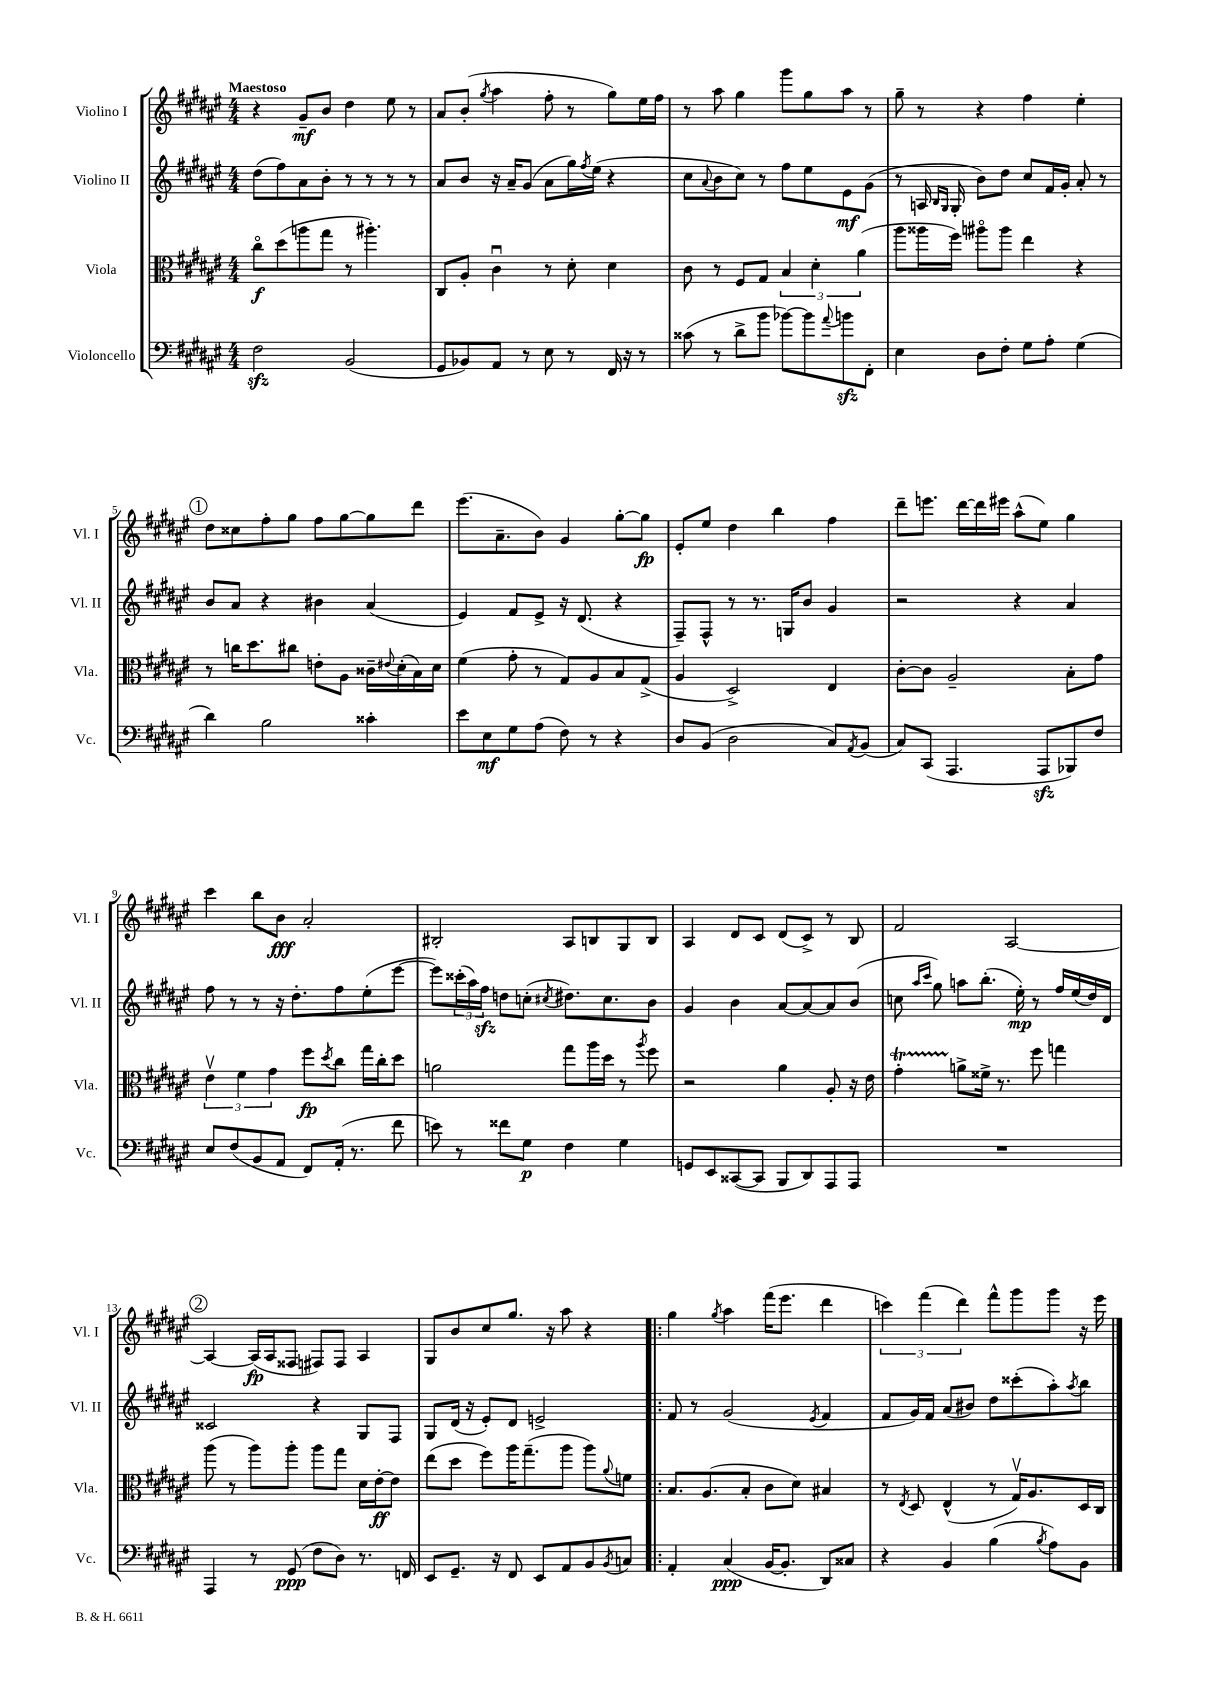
<<
\new StaffGroup <<
\new Staff = "s0" \with { instrumentName = "Violino I" shortInstrumentName = "Vl. I" } {
    \clef treble \key fis \major \numericTimeSignature \time 4/4 \tempo "Maestoso"
    r4 gis'8--\mf b'8 dis''4 eis''8 r8 |
    ais'8 b'8-.( \acciaccatura { gis''8 } ais''4 fis''8-. r8 gis''8) eis''16 fis''16 |
    r8 ais''8 gis''4 gis'''8 gis''8 ais''8 r8 |
    gis''8-- r8 r4 fis''4 eis''4-. |
    \mark \markup { \circle "1" } dis''8 cisis''8 fis''8-. gis''8 fis''8 gis''8~ gis''8 dis'''8 |
    eis'''8.( ais'8.-- b'8) gis'4 gis''8~-. gis''8\fp |
    eis'8-. eis''8 dis''4 b''4 fis''4 |
    dis'''8-- e'''8. dis'''16~ dis'''16 eis'''16 ais''8-^( eis''8) gis''4 |
    cis'''4 b''8 b'8\fff ais'2-. |
    bis2-. ais8 b8 gis8 b8 |
    ais4 dis'8 cis'8 dis'8( cis'8->) r8 b8 |
    fis'2 ais2~ |
    \mark \markup { \circle "2" } ais4~ ais16\fp( ais16 fisis8 fis8) fis8 ais4 |
    gis8 b'8 cis''8 gis''8. r16 ais''8 r4 |
    \bar ".|:" gis''4 \acciaccatura { gis''8 } ais''4 fis'''16( eis'''8. dis'''4 |
    \tuplet 3/2 { c'''4) fis'''4( dis'''4) } fis'''8-^ gis'''8 gis'''8 r16 eis'''16 \bar "|." |
}
\new Staff = "s1" \with { instrumentName = "Violino II" shortInstrumentName = "Vl. II" } {
    \clef treble \key fis \major \numericTimeSignature \time 4/4
    dis''8( fis''8) ais'8 b'8-. r8 r8 r8 r8 |
    ais'8 b'8 r16 ais'16-- gis'8( ais'8 gis''16) \acciaccatura { fis''8 } eis''16( r4 |
    cis''8 \appoggiatura { ais'8 } b'8 cis''8) r8 fis''8 eis''8 eis'8\mf gis'8( |
    r8 a16 \grace { b16 gis16 } gis16-. b'8) dis''8 cis''8 fis'16 gis'16-. ais'8-. r8 |
    \mark \markup { \circle "1" } b'8 ais'8 r4 bis'4 ais'4( |
    eis'4) fis'8 eis'8-> r16 dis'8.( r4 |
    fis8--) fis8-^ r8 r8. g16 b'8 gis'4 |
    r2 r4 ais'4 |
    fis''8 r8 r8 r16 dis''8.-. fis''8 eis''8-.( eis'''8~ |
    eis'''8) \tuplet 3/2 { cisis'''16-.( ais''16) fis''16\sfz } d''8 c''8-.( \acciaccatura { cis''8 } dis''8.) cis''8. b'8 |
    gis'4 b'4 ais'8~ ais'8~ ais'8 b'8( |
    c''8 \grace { ais''16 cis'''16 } gis''8) a''8 b''8.-.( eis''16-.\mp) r8 fis''16 eis''16( dis''16) dis'16 |
    \mark \markup { \circle "2" } cisis'2 r4 gis8 fis8 |
    gis8 dis'16( r16 eis'8-.) dis'8 e'2-> |
    \bar ".|:" fis'8 r8 gis'2( \acciaccatura { eis'8 } fis'4 |
    fis'8 gis'16) fis'16 ais'8( bis'8) dis''8 cisis'''8-.( ais''8-.) \acciaccatura { ais''8 } b''8 \bar "|." |
}
\new Staff = "s2" \with { instrumentName = "Viola" shortInstrumentName = "Vla." } {
    \clef alto \key fis \major \numericTimeSignature \time 4/4
    cis''8\flageolet\f dis''8( a''8 gis''8 r8 ais''4.-.) |
    cis8 ais8-. cis'4\downbow r8 dis'8-. dis'4 |
    cis'8 r8 fis8 gis8 \tuplet 3/2 { b4 dis'4-. ais'4( } |
    ais''8 aisis''16 fis''16) ais''8\flageolet ais''8 eis''4 r4 |
    \mark \markup { \circle "1" } r8 c''16 dis''8. cis''8 e'8-. ais8 cisis'16-- \appoggiatura { eis'8 } dis'16-.( b16) dis'16 |
    fis'4( gis'8-. r8 gis8) ais8 b8 gis8->( |
    ais4 dis2->) eis4 |
    cis'8~-. cis'8 ais2-- b8-. gis'8 |
    \tuplet 3/2 { eis'4\upbow fis'4 gis'4 } fis''8\fp \acciaccatura { dis''8 } cis''8 gis''16 cis''16-. dis''8 |
    a'2 gis''8 ais''16 dis''16 r8 \acciaccatura { ais''8 } fis''8 |
    r2 ais'4 ais8-. r16 eis'16 |
    gis'4-.\startTrillSpan a'8->\stopTrillSpan fisis'16-> r8. fis''8 g''4 |
    \mark \markup { \circle "2" } ais''8( r8 ais''8) ais''8-. ais''8 gis''8 dis'16 eis'16~-.\ff eis'8 |
    eis''8( dis''8 fis''8) ais''16 gis''8.--( ais''8 ais''8) \appoggiatura { ais'8 } f'8 |
    \bar ".|:" b8. ais8.( b8-. cis'8 dis'8) bis4 |
    r8 \acciaccatura { eis8 } dis8 eis4-^( r8 gis16\upbow) ais8. dis16 cis16 \bar "|." |
}
\new Staff = "s3" \with { instrumentName = "Violoncello" shortInstrumentName = "Vc." } {
    \clef bass \key fis \major \numericTimeSignature \time 4/4
    fis2\sfz b,2( |
    gis,8 bes,8) ais,8 r8 eis8 r8 fis,16 r16 r8 |
    cisis'8( r8 dis'8-> b'8 bes'8~) bes'8 \appoggiatura { ais'8 } b'8\sfz fis,8-. |
    eis4 dis8 fis8-. gis8 ais8-. gis4( |
    \mark \markup { \circle "1" } dis'4) b2 cisis'4-. |
    eis'8 eis8\mf gis8 ais8( fis8) r8 r4 |
    dis8 b,8( dis2 cis8) \acciaccatura { ais,8 } b,8( |
    cis8) cis,8( ais,,4. ais,,8\sfz bes,,8) fis8 |
    eis8 fis8( b,8 ais,8 fis,8) ais,16-.( r8. fis'8 |
    e'8) r8 fisis'8 gis8\p fis4 gis4 |
    g,8 eis,8 cisis,8~( cisis,8 b,,8 dis,8) ais,,8 ais,,8 |
    R1 |
    \mark \markup { \circle "2" } ais,,4 r8 gis,8\ppp( fis8 dis8) r8. f,16 |
    eis,8 gis,8.-- r16 fis,8 eis,8 ais,8 b,8 \acciaccatura { b,8 } c8 |
    \bar ".|:" ais,4-. cis4\ppp( b,16~ b,8.-. dis,8) cisis8 |
    r4 b,4 b4( \acciaccatura { b8 } ais8) b,8 \bar "|." |
}
>>
>>
